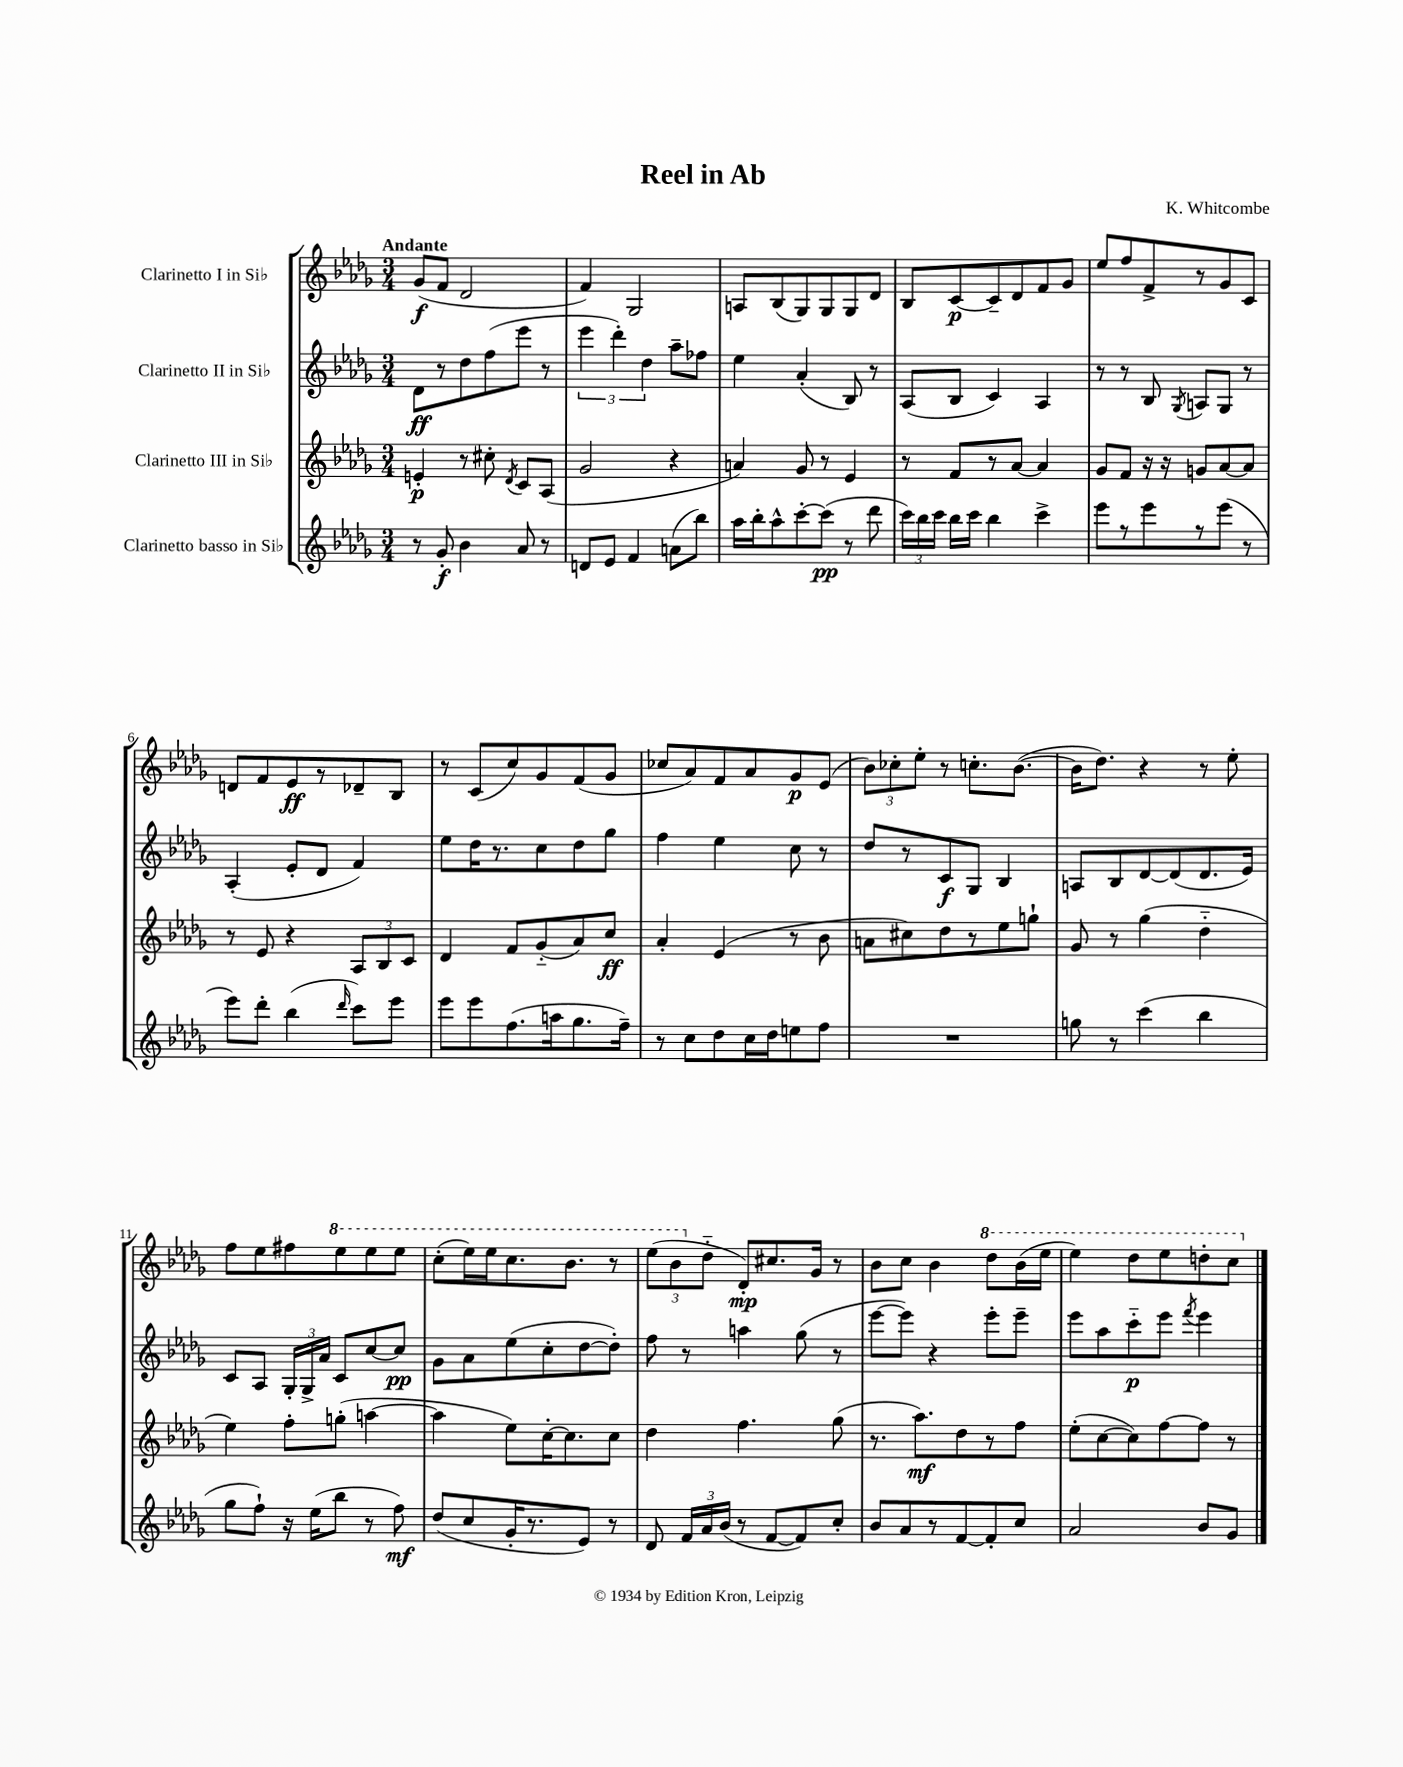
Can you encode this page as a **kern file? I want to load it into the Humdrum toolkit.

**kern	**dynam	**kern	**dynam	**kern	**dynam	**kern	**dynam
*part4	*part4	*part3	*part3	*part2	*part2	*part1	*part1
*staff4	*staff4	*staff3	*staff3	*staff2	*staff2	*staff1	*staff1
*I"Clarinetto basso in Si♭	*	*I"Clarinetto III in Si♭	*	*I"Clarinetto II in Si♭	*	*I"Clarinetto I in Si♭	*
*clefG2	*	*clefG2	*	*clefG2	*	*clefG2	*
*k[b-e-a-d-g-]	*	*k[b-e-a-d-g-]	*	*k[b-e-a-d-g-]	*	*k[b-e-a-d-g-]	*
*M3/4	*	*M3/4	*	*M3/4	*	*M3/4	*
=1	=1	=1	=1	=1	=1	=1	=1
!	!	!	!	!	!	!LO:TX:a:B:t=Andante	!
8r	.	4en'/	p	8d-\L	ff	(8g-/L	f
8g-'/	f	.	.	8r	.	8f/J	.
4b-\	.	8r	.	8dd-\	.	2d-/	.
.	.	8cc#X'\	.	(8ff\	.	.	.
.	.	8qd-/	.	.	.	.	.
8a-/	.	8c/L	.	8eee-\J	.	.	.
8r	.	(8A-/J	.	8r	.	.	.
=2	=2	=2	=2	=2	=2	=2	=2
8dn/L	.	2g-/	.	6eee-\	.	4f/)	.
8e-/J	.	.	.	.	.	.	.
.	.	.	.	6ddd-'\)	.	.	.
4f/	.	.	.	.	.	2G-/	.
.	.	.	.	6dd-\	.	.	.
(8an\L	.	4r	.	8aa-~\L	.	.	.
8bb-\J)	.	.	.	8ff-X\J	.	.	.
=3	=3	=3	=3	=3	=3	=3	=3
16aa-\LL	.	4an/)	.	4ee-\	.	8An/L	.
16bb-'\J	.	.	.	.	.	.	.
8aa-^^\	.	.	.	.	.	(8B-/	.
[8ccc'\	.	8g-/	.	(4a-'/	.	8G-/)	.
(8ccc\J]	pp	8r	.	.	.	8G-/	.
8r	.	4e-/	.	8B-/)	.	8G-/	.
8ddd-\	.	.	.	8r	.	8d-/J	.
=4	=4	=4	=4	=4	=4	=4	=4
24ccc\LL)	.	8r	.	(8A-/L	.	8B-/L	.
24bb-\	.	.	.	.	.	.	.
24ccc\JJ	.	.	.	.	.	.	.
16bb-\LL	.	8f/L	.	8B-/J	.	[8c/	p
16ccc\JJ	.	.	.	.	.	.	.
4bb-\	.	8r	.	4c/)	.	8c~/]	.
.	.	[8a-/J	.	.	.	8d-/	.
4ccc^\	.	4a-/]	.	4A-/	.	8f/	.
.	.	.	.	.	.	8g-/J	.
=5	=5	=5	=5	=5	=5	=5	=5
8eee-\L	.	8g-/L	.	8r	.	8ee-/L	.
8r	.	8f/J	.	8r	.	8ff/	.
8eee-\	.	16r	.	8B-/	.	8f^/	.
.	.	16r	.	.	.	.	.
.	.	.	.	8qG-/	.	.	.
8r	.	8gn/L	.	8An/L	.	8r	.
(8eee-\J	.	[8a-/	.	8G-/J	.	8g-/	.
8r	.	8a-/J]	.	8r	.	8c/J	.
!!LO:LB:g=z
=6	=6	=6	=6	=6	=6	=6	=6
8eee-\L)	.	8r	.	(4A-'/	.	8dn/L	.
8ddd-'\J	.	8e-/	.	.	.	8f/	.
(4bb-\	.	4r	.	8e-'/L	.	8e-/	ff
.	.	.	.	8d-/J	.	8r	.
16qqddd-/	.	.	.	.	.	.	.
8ccc\L)	.	12A-/L	.	4f/)	.	8d-X~/	.
.	.	12B-/	.	.	.	.	.
8eee-\J	.	.	.	.	.	8B-/J	.
.	.	12c/J	.	.	.	.	.
=7	=7	=7	=7	=7	=7	=7	=7
8eee-\L	.	4d-/	.	8ee-\L	.	8r	.
8eee-\	.	.	.	16dd-\K	.	(8c/L	.
.	.	.	.	8.r	.	.	.
(8.ff\	.	8f/L	.	.	.	8cc/)	.
.	.	(8g-/	.	8cc\	.	8g-/	.
16aan\k	.	.	.	.	.	.	.
8.gg-\	.	8a-/)	.	8dd-\	.	(8f/	.
.	.	8cc/J	ff	8gg-\J	.	8g-/J	.
16ff~\Jk)	.	.	.	.	.	.	.
=8	=8	=8	=8	=8	=8	=8	=8
8r	.	4a-'/	.	4ff\	.	8cc-X/L	.
8cc\L	.	.	.	.	.	8a-/)	.
8dd-\	.	(4e-/	.	4ee-\	.	8f/	.
16cc\L	.	.	.	.	.	8a-/	.
16dd-\J	.	.	.	.	.	.	.
8een\	.	8r	.	8cc\	.	8g-/	p
8ff\J	.	8b-\	.	8r	.	(8e-/J	.
=9	=9	=9	=9	=9	=9	=9	=9
2.r	.	8an\L	.	8dd-/L	.	12b-\L)	.
.	.	.	.	.	.	12cc-X'\	.
.	.	8cc#X\)	.	8r	.	.	.
.	.	.	.	.	.	12ee-'\J	.
.	.	8dd-\	.	8c/	f	8r	.
.	.	8r	.	8G-/J	.	8.ccn'\L	.
.	.	8ee-\	.	4B-/	.	.	.
.	.	.	.	.	.	([8.b-\J	.
.	.	8ggn`\J	.	.	.	.	.
=10	=10	=10	=10	=10	=10	=10	=10
8ggn\	.	8g-/	.	8An/L	.	16b-\KL]	.
.	.	.	.	.	.	8.dd-\J)	.
8r	.	8r	.	8B-/	.	.	.
(4ccc\	.	(4gg-\	.	[8d-/	.	4r	.
.	.	.	.	(8d-/]	.	.	.
4bb-\	.	4dd-\	.	8.d-/	.	8r	.
.	.	.	.	.	.	8ee-'\	.
.	.	.	.	16e-/Jk)	.	.	.
!!LO:LB:g=z
=11	=11	=11	=11	=11	=11	=11	=11
8gg-\L	.	4ee-\)	.	8c/L	.	8ff\L	.
8ff`\J)	.	.	.	8A-/J	.	8ee-\	.
16r	.	8ff'\L	.	24G-'/LL	.	8ff#X\	.
.	.	.	.	24G-^/	.	.	.
(16ee-\KL	.	.	.	.	.	.	.
.	.	.	.	24a-/JJ	.	.	.
*	*	*	*	*	*	*8va	*
8bb-\J	.	(8ggn'\J	.	8c/L	.	8eee-\	.
8r	.	[4aan\	.	[8cc/	.	8eee-\	.
8ff\)	mf	.	.	8cc/J]	pp	8eee-\J	.
=12	=12	=12	=12	=12	=12	=12	=12
(8dd-/L	.	4aa\]	.	8g-\L	.	(8ccc'\L	.
8cc/	.	.	.	8a-\	.	16eee-\L)	.
.	.	.	.	.	.	16eee-\J	.
16g-'/K	.	8ee-\L)	.	(8ee-\	.	8.ccc\	.
8.r	.	.	.	.	.	.	.
.	.	[16cc'\K	.	8cc'\	.	.	.
.	.	8.cc\]	.	.	.	8.bb-\J	.
8e-/J)	.	.	.	[8dd-\	.	.	.
8r	.	8cc\J	.	8dd-'\J])	.	8r	.
=13	=13	=13	=13	=13	=13	=13	=13
8d-/	.	4dd-\	.	8ff\	.	(12eee-\L	.
.	.	.	.	.	.	12bb-\	.
24f/LL	.	.	.	8r	.	.	.
*	*	*	*	*	*	*X8va	*
24a-/	.	.	.	.	.	12dd-\J	.
(24b-/JJ	.	.	.	.	.	.	.
8r	.	4.ff\	.	4aan\	.	8d-'/L)	mp
[8f/L	.	.	.	.	.	8.cc#X/	.
8f/])	.	.	.	(8gg-\	.	.	.
.	.	.	.	.	.	16g-/Jk	.
8cc'/J	.	(8gg-\	.	8r	.	8r	.
=14	=14	=14	=14	=14	=14	=14	=14
8b-/L	.	8.r	.	[8eee-\L	.	8b-\L	.
8a-/	.	.	.	8eee-\J])	.	8cc\J	.
.	.	8.aa-\L)	mf	.	.	.	.
8r	.	.	.	4r	.	4b-\	.
[8f/	.	8dd-\	.	.	.	.	.
*	*	*	*	*	*	*8va	*
8f'/]	.	8r	.	8eee-'\L	.	8ddd-\L	.
8cc/J	.	8ff\J	.	8eee-~\J	.	(16bb-\L	.
.	.	.	.	.	.	16eee-\JJ	.
=15	=15	=15	=15	=15	=15	=15	=15
2a-/	.	(8ee-'\L	.	8eee-\L	.	4eee-\)	.
.	.	[8cc\	.	8aa-\	.	.	.
.	.	8cc\])	.	8ccc\	p	8ddd-\L	.
.	.	[8ff\	.	8eee-\J	.	8eee-\	.
.	.	.	.	8qfff/	.	.	.
8b-/L	.	8ff\J]	.	4eee-\	.	8dddn'\	.
8g-/J	.	8r	.	.	.	8ccc\J	.
*	*	*	*	*	*	*X8va	*
==	==	==	==	==	==	==	==
*-	*-	*-	*-	*-	*-	*-	*-
